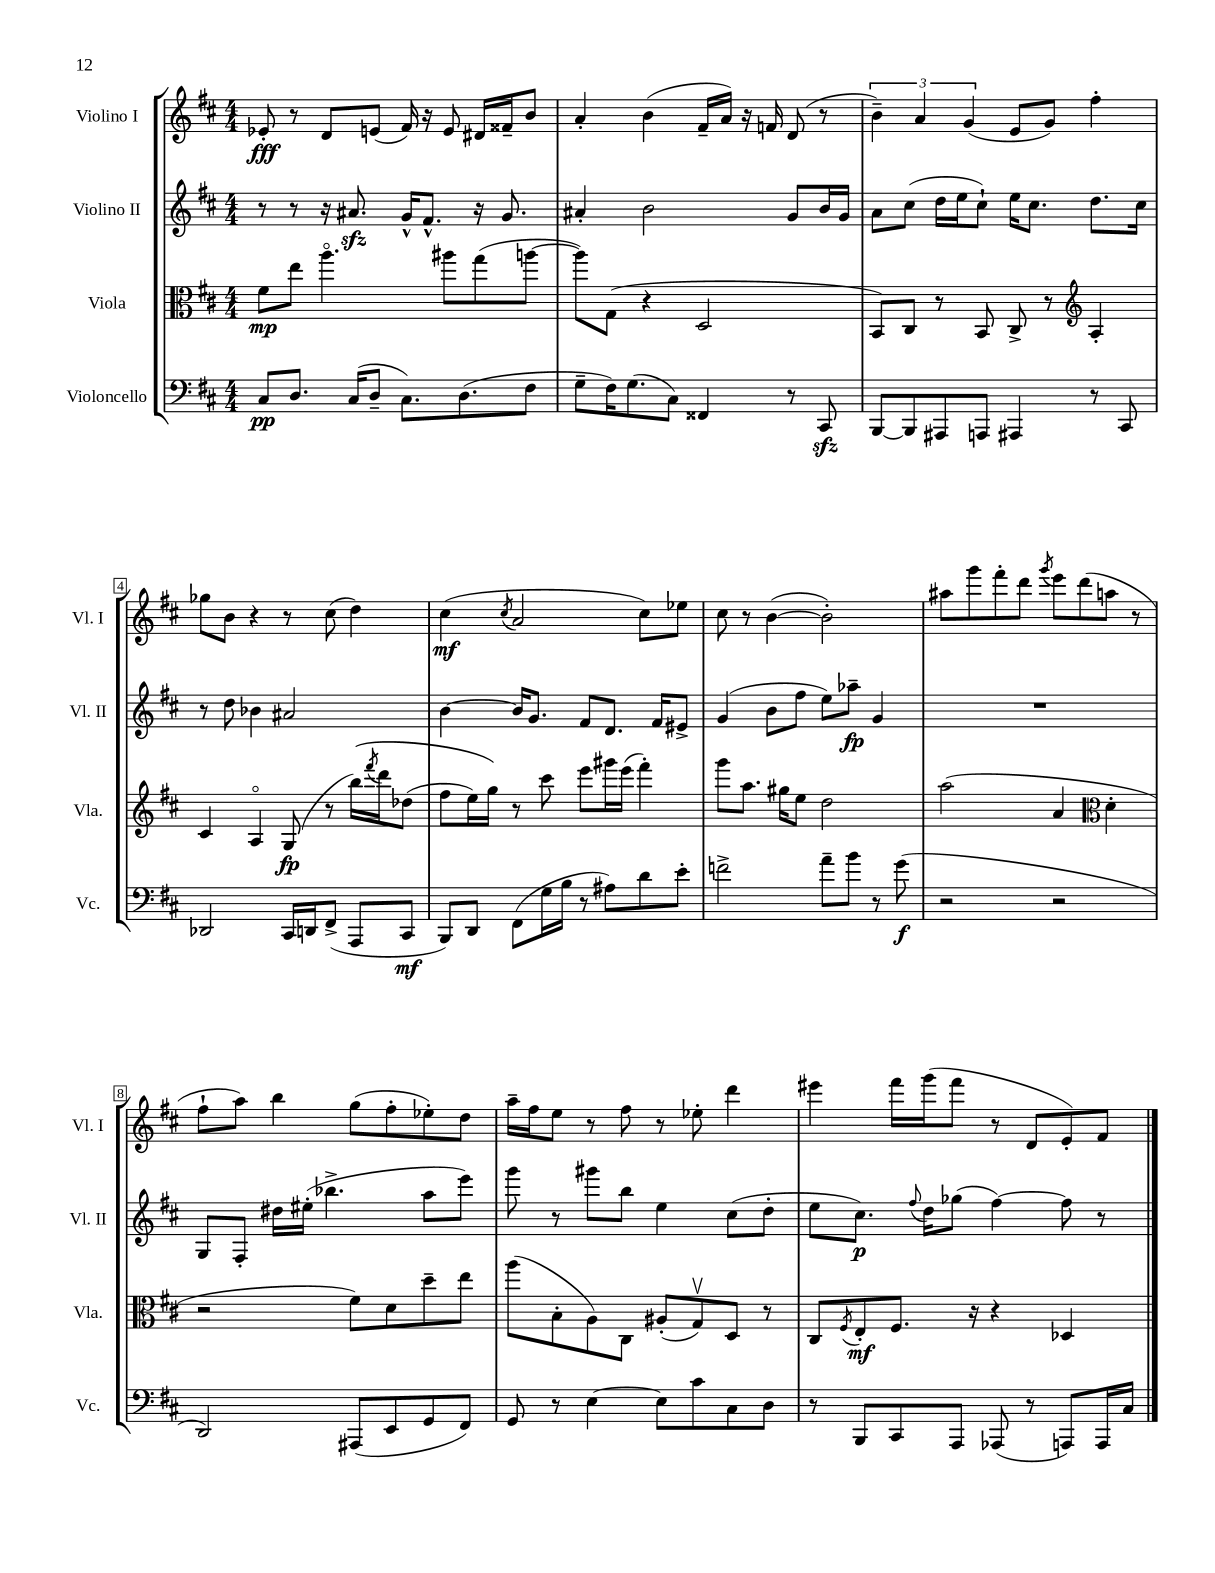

**kern	**kern	**kern	**kern
*staff4	*staff3	*staff2	*staff1
*clefF4	*clefC3	*clefG2	*clefG2
*k[f#c#]	*k[f#c#]	*k[f#c#]	*k[f#c#]
*M4/4	*M4/4	*M4/4	*M4/4
8C#	8f#	8r	8e-'
8.D	8ee	8r	8r
.	4.aao	16r	8d
(16C#	.	8.a#	.
8D~	.	.	(8e
8.C#)	.	16g^^	16f#)
.	.	8.f#^^	16r
.	8aa#	.	8e
(8.D	.	.	.
.	(8gg	16r	16d#
.	.	8.g	16f##~
8F#	[8aa	.	8b
=	=	=	=
8G~	8aa])	4a#'	4a'
16F#)	(8G	.	.
(8.G	.	.	.
.	4r	2b	(4b
8C#)	.	.	.
4FF##	2D	.	16f#~
.	.	.	16a)
.	.	.	16r
.	.	.	16f
8r	.	8g	(8d
8CC#	.	16b	8r
.	.	16g	.
=	=	=	=
[8BBB	8BB)	8a	6b~)
8BBB]	8C#	(8cc#	.
.	.	.	6a
8AAA#	8r	16dd	.
.	.	16ee	.
.	.	.	(6g
8AAA	8BB	8cc#`)	.
4AAA#	8C#^	16ee	8e
.	.	8.cc#	.
.	8r	.	8g)
*	*clefG2	*	*
8r	4A'	8.dd	4ff#'
8CC#	.	.	.
.	.	16cc#	.
=	=	=	=
2DD-	4c#	8r	8gg-
.	.	8dd	8b
.	4Ao	4b-	4r
16CC#	(8G	2a#	8r
16DD	.	.	.
(8FF#^	8r	.	(8cc#
8AAA	&(16bb)	.	4dd)
.	8qfff#	.	.
.	16ddd	.	.
8CC#	(8dd-	.	.
=	=	=	=
8BBB)	8ff#	[4b	(4cc#
8DD	16ee)	.	.
.	16gg&)	.	.
.	.	.	8qcc#
(8FF#	8r	16b]	2a
.	.	8.g	.
16G	8ccc#	.	.
16B	.	.	.
8r	8eee	8f#	.
8A#)	16ggg#	8.d	.
.	(16eee	.	.
8d	4fff#')	.	8cc#)
.	.	16f#	.
8e'	.	8e#^	8ee-
=	=	=	=
2f^	8ggg	(4g	8cc#
.	8.aa	.	8r
.	.	8b	([4b
.	16gg#	.	.
.	8ee	8ff#	.
8a~	2dd	8ee)	2b'])
8b	.	8aa-~	.
8r	.	4g	.
(8g	.	.	.
=	=	=	=
2r	(2aa	1r	8aa#
.	.	.	8ggg
.	.	.	8fff#'
.	.	.	8ddd
.	.	.	8qggg
2r	4a	.	8eee
.	.	.	(8ddd
*	*clefC3	*	*
.	4d'	.	8aa
.	.	.	8r
=	=	=	=
2DD)	2r	8G	8ff#`
.	.	8F#'	8aa)
.	.	16dd#	4bb
.	.	(16ee#'	.
.	.	4.bb-^	.
(8AAA#	8f#)	.	(8gg
8EE	8d	.	8ff#'
8GG	8dd~	8aa	8ee-')
8FF#)	8ee	8eee)	8dd
=	=	=	=
8GG	(8aa	8ggg	16aa~
.	.	.	16ff#
8r	8B'	8r	8ee
[4E	8A)	8ggg#	8r
.	8C#	8bb	8ff#
8E]	(8A#'	4ee	8r
8c#	8Gv)	.	8ee-'
8C#	8D	(8cc#	4ddd
8D	8r	8dd'	.
=	=	=	=
8r	8C#	8ee	4eee#
.	8qF#	.	.
8BBB	8E'	8.cc#)	.
8CC#	8.F#	.	16fff#
.	.	8qqff#	.
.	.	16dd	(16ggg
8AAA	.	(8gg-	8fff#
.	16r	.	.
(8AAA-	4r	[4ff#)	8r
8r	.	.	8d
8AAA)	4D-	8ff#]	8e')
16AAA	.	8r	8f#
16C#	.	.	.
==	==	==	==
*-	*-	*-	*-
